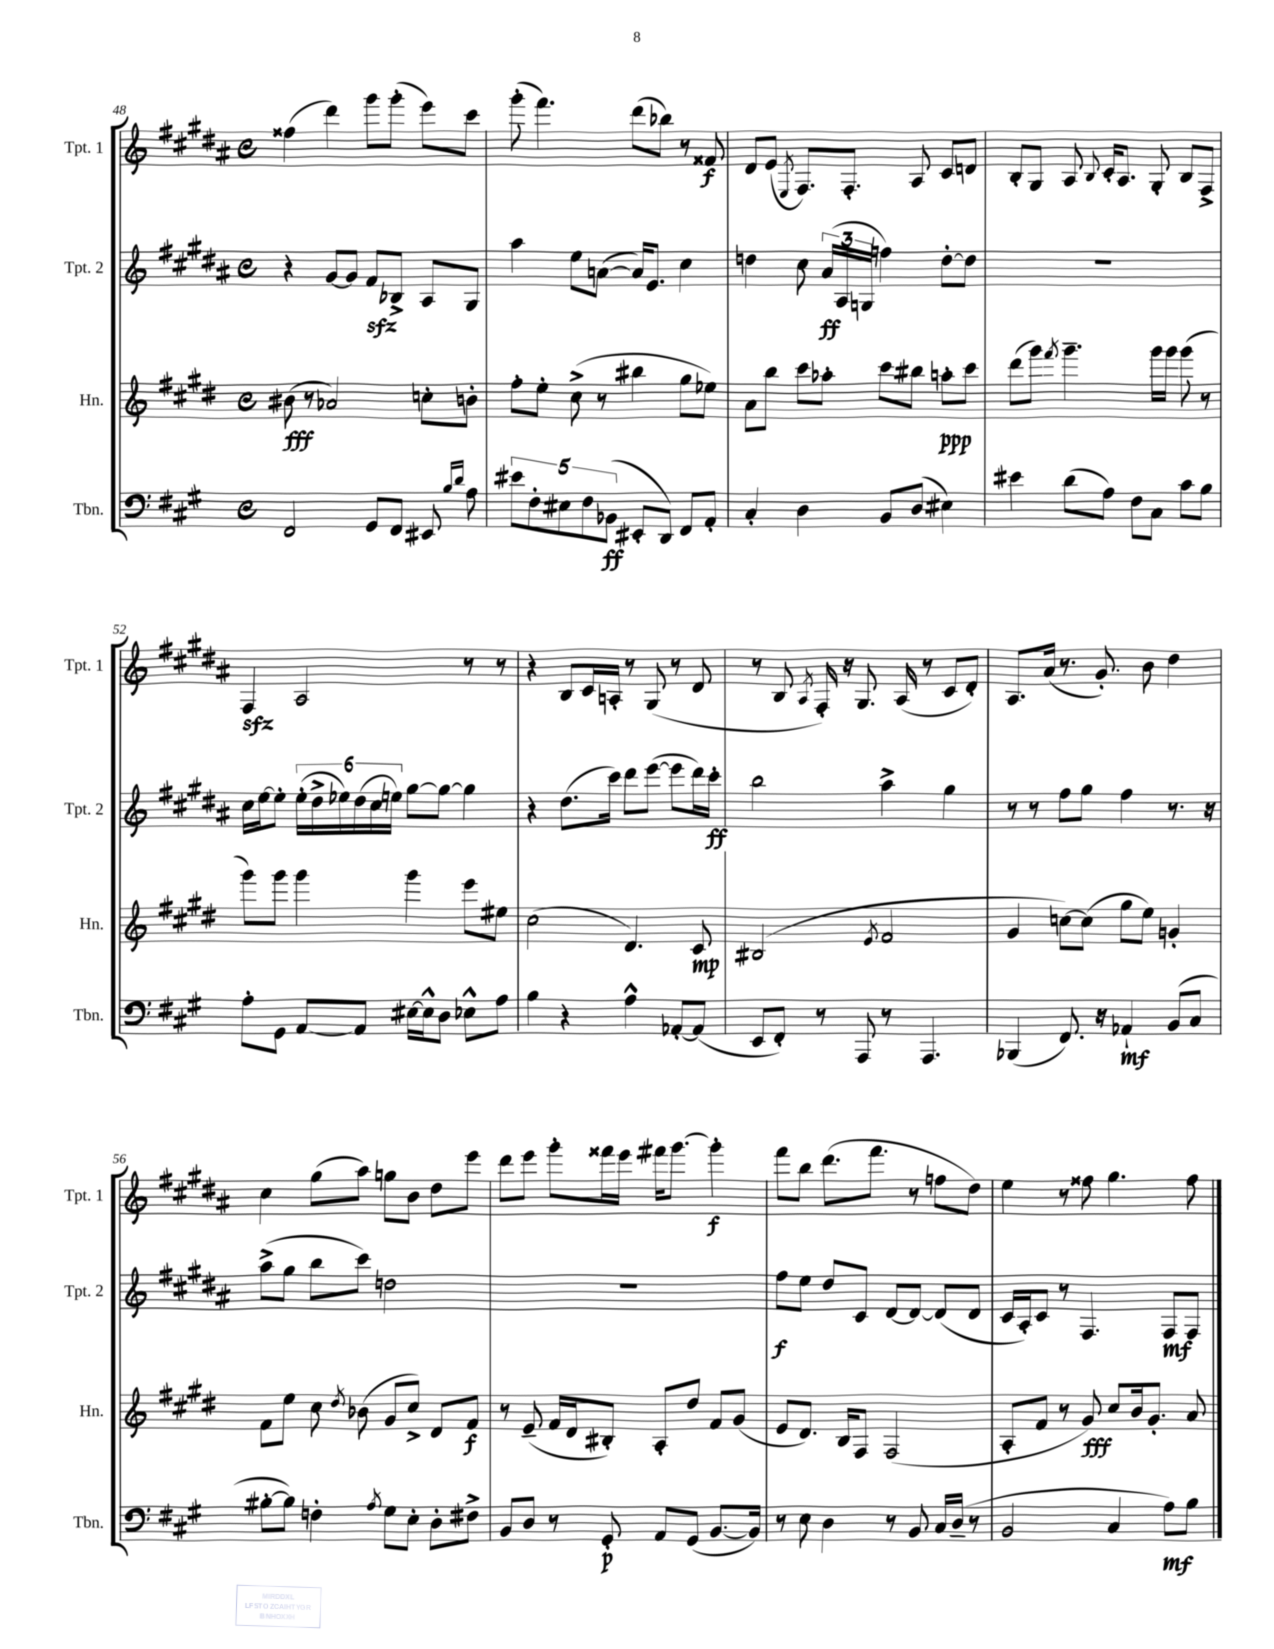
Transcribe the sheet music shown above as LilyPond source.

<<
\new StaffGroup <<
\new Staff = "s0" \with { instrumentName = "Tpt. 1" shortInstrumentName = "Tpt. 1" } {
    \clef treble \key b \major \defaultTimeSignature \time 4/4
    \autoBeamOff fisis''4( dis'''4) gis'''8[ gis'''8]-.( e'''8[) cis'''8] |
    gis'''8-.( fis'''4.) dis'''8[( bes''8]) r8 fisis'8\f |
    dis'8[ e'8]( \acciaccatura { e8 } fis8.[) fis8.]-. ais8 cis'8[ d'8] |
    b8[-. gis8] ais8 \appoggiatura { b8 } cis'16[-. ais8.] gis8-. b8[ fis8]-> |
    fis4\sfz ais2 r8 r8 |
    r4 b8[ cis'16 a16]-. r8 gis8( r8 dis'8 |
    r8 b8 \acciaccatura { ais8 } fis16-.) r16 gis8. ais16( r8 cis'8[ dis'8]-.) |
    ais8.[ ais'16]( r8. gis'8.-.) b'8 dis''4 |
    cis''4 gis''8[( ais''8]) g''8[ b'8] dis''8[ e'''8] |
    dis'''8[ e'''8] gis'''8[-. fisis'''16 e'''16] fis'''16[ gis'''8.]~ gis'''4-.\f |
    fis'''8[ b''8] dis'''8.[( fis'''8.] r8 f''8[ dis''8]) |
    e''4 r8 fisis''8 gis''4. fisis''8 \bar "|." |
}
\new Staff = "s1" \with { instrumentName = "Tpt. 2" shortInstrumentName = "Tpt. 2" } {
    \clef treble \key b \major \defaultTimeSignature \time 4/4
    \autoBeamOff r4 gis'8[~ gis'8] fis'8[\sfz bes8]-> ais8[ gis8] |
    ais''4 e''8[ a'8]~( a'16[) e'8.] cis''4 |
    d''4 cis''8 \tuplet 3/2 { ais'16[\ff( ais16 g16] } f''4) d''8[~-. d''8] |
    R1 |
    cis''16[ e''16~ e''8]-. \tuplet 6/4 { e''16[-.( dis''16-> ees''16) dis''16( cis''16 e''16]) } gis''8[~ gis''8]~ gis''4 |
    r4 dis''8.[( cis'''16]) dis'''8[ e'''8]~( e'''8[ dis'''16) cis'''16]-.\ff |
    b''2 ais''4-> gis''4 |
    r8 r8 fis''8[ gis''8] fis''4 r8. r16 |
    ais''8[->( gis''8] b''8[ cis'''8]) d''2 |
    R1 |
    fis''8[\f e''8] dis''8[ cis'8] dis'8[~ dis'8]~ dis'8[( dis'8] |
    cis'16[ ais16-.) cis'8] r8 fis4. fis8[\mf fis8] \bar "|." |
}
\new Staff = "s2" \with { instrumentName = "Hn." shortInstrumentName = "Hn." } {
    \clef treble \key e \major \defaultTimeSignature \time 4/4
    \autoBeamOff bis'8\fff( r8 aes'2) c''8[-. b'8]-. |
    fis''8[-. e''8]-. cis''8->( r8 bis''4 gis''8[ ees''8]) |
    a'8[ b''8] cis'''8[ aes''8]-. cis'''8[ bis''8] a''8[-.\ppp cis'''8] |
    dis'''8[( gis'''8]) \acciaccatura { fis'''8 } gis'''4.-- gis'''16[ gis'''16] gis'''8( r8 |
    gis'''8[) gis'''8] gis'''4 gis'''4 e'''8[ eis''8] |
    cis''2( dis'4.) cis'8\mp |
    bis2( \acciaccatura { e'8 } fis'2 |
    gis'4 c''8[~) c''8]( gis''8[ e''8]) g'4-. |
    fis'8[ e''8] cis''8 \acciaccatura { dis''8 } bes'8( gis'8[ cis''8]->) dis'8[ fis'8]\f |
    r8 e'8--( fis'16[ dis'16 bis8]-.) a8[-. dis''8] fis'8[ gis'8]( |
    e'8[ dis'8.]) b16[ fis8] fis2( |
    a8[-. fis'8] r8 gis'8\fff) cis''8[ b'16 gis'8.]-. a'8 \bar "|." |
}
\new Staff = "s3" \with { instrumentName = "Tbn." shortInstrumentName = "Tbn." } {
    \clef bass \key a \major \defaultTimeSignature \time 4/4
    \autoBeamOff fis,2 gis,8[ fis,8] eis,8 \grace { b16[ d'16] } a8 |
    \tuplet 5/4 { eis'8[ fis8-. eis8 fis8 bes,8]\ff( } eis,8[-. d,8]) fis,8[ a,8]-. |
    cis4-. d4 b,8[ d8]( eis4) |
    eis'4 d'8[( a8]) fis8[ cis8] cis'8[ b8] |
    a8[-. gis,8] a,8[~ a,8] eis16[~ eis16-^ d8] ees8[-^ a8] |
    b4 r4 a4-^ aes,8[~-. aes,8]( |
    e,8[ fis,8]-.) r8 a,,8 r8 a,,4. |
    bes,,4( fis,8.) r16 aes,4-!\mf b,8[( cis8] |
    bis8[~-. bis8]) f4-. \acciaccatura { a8 } gis8[ e8]-. d8[-. fis8]-> |
    b,8[ d8] r8 gis,8-.\p a,8[ gis,8]( b,8.[~ b,16]) |
    r8 e8 d4 r8 b,8 cis16[ d16]--( r8 |
    b,2 cis4 a8[\mf) b8] \bar "|." |
}
>>
>>
\layout { \context { \Score currentBarNumber = #48 } }
